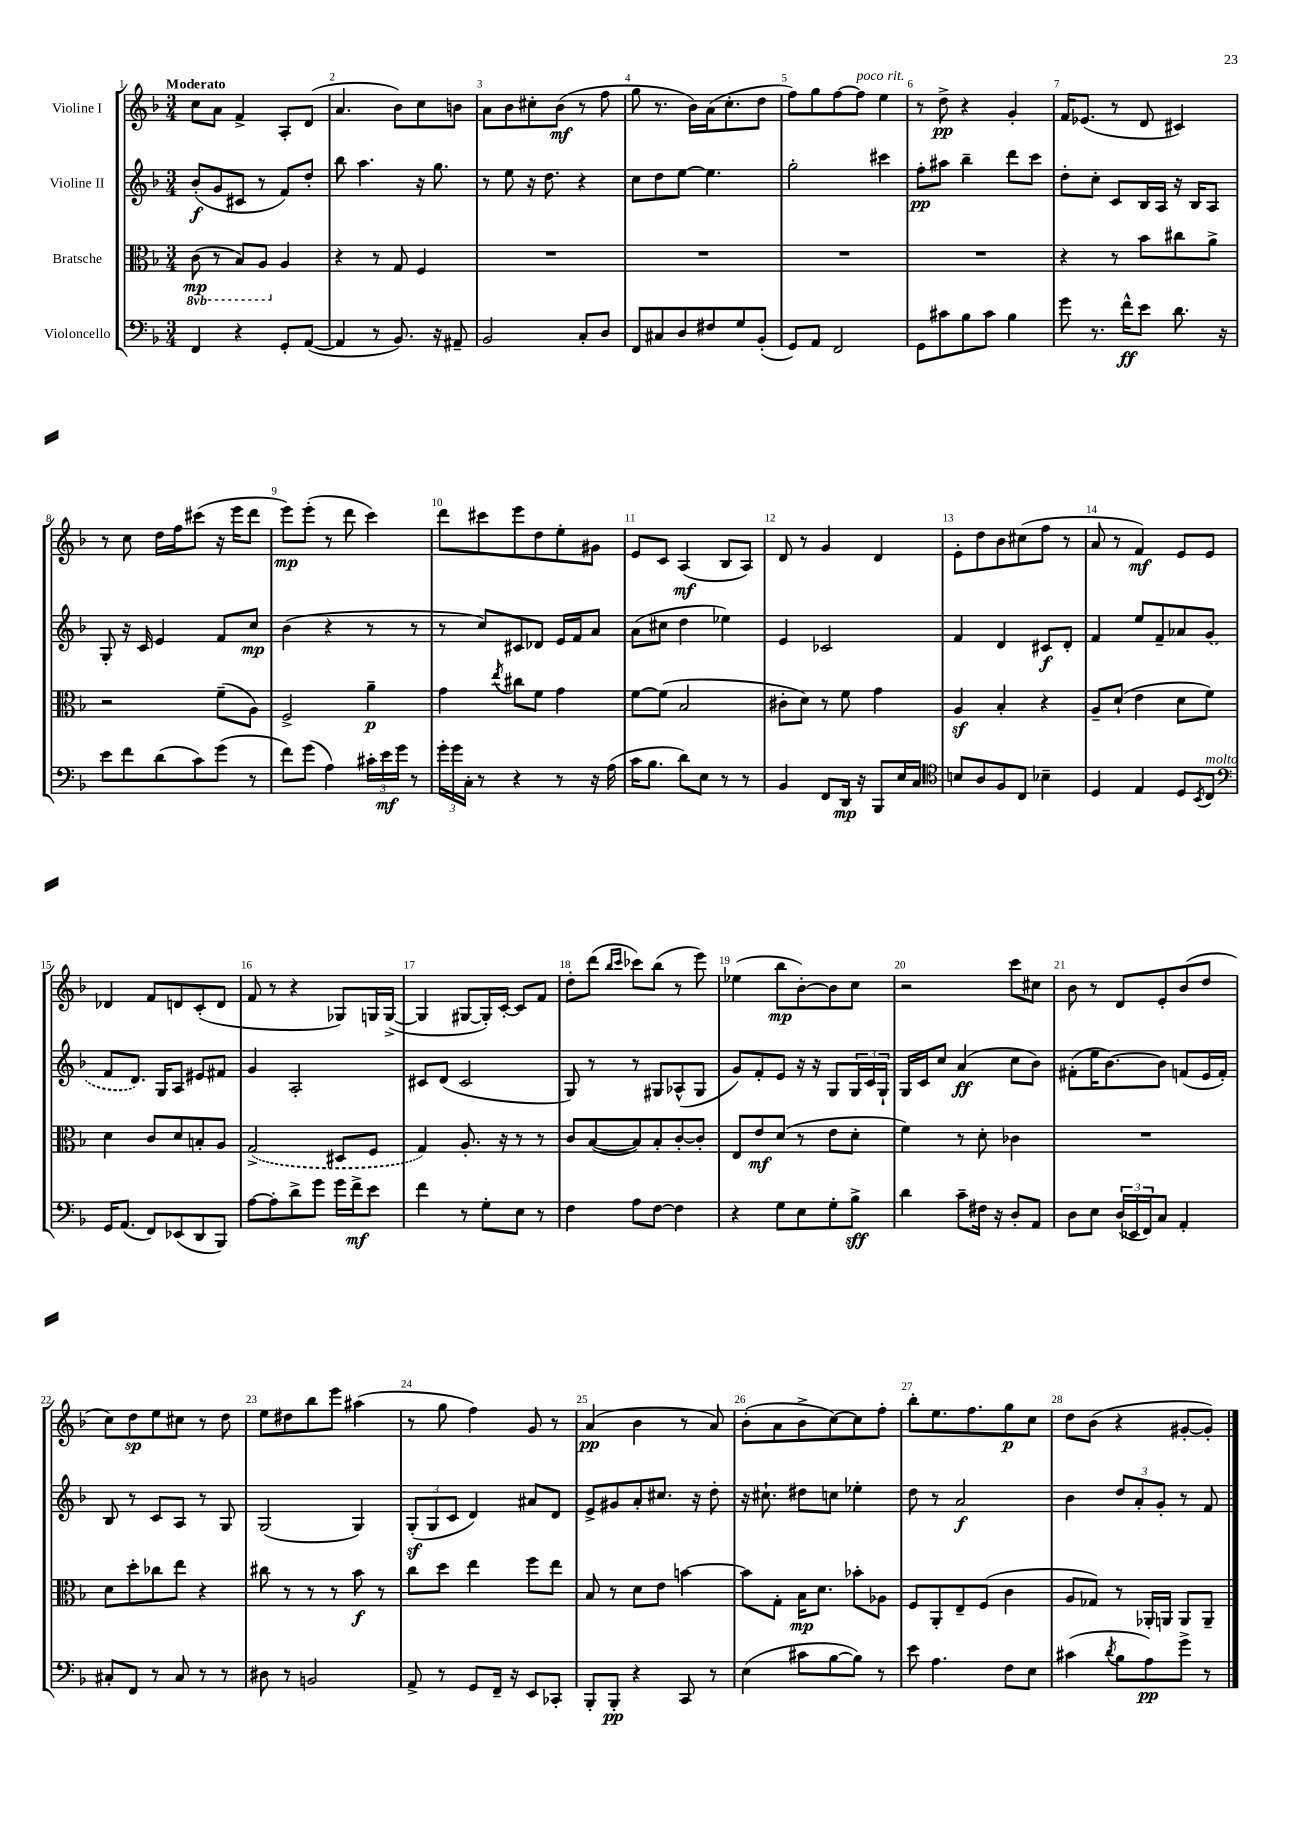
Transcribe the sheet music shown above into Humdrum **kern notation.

**kern	**kern	**kern	**kern
*staff4	*staff3	*staff2	*staff1
*clefF4	*clefC3	*clefG2	*clefG2
*k[b-]	*k[b-]	*k[b-]	*k[b-]
*M3/4	*M3/4	*M3/4	*M3/4
4FF/	(8C\	(8b-'/L	8cc\L
.	8r	8g/	8a\J
4r	8BB-/L)	8c#/J	4f^/
.	8AA/J	8r	.
8GG'/L	4A/	8f/L)	8A'/L
([8AA/J	.	8dd'/J	(8d/J
=	=	=	=
4AA/]	4r	8bb-\	4.a/
.	.	4.aa\	.
8r	8r	.	.
8.BB-/)	8G/	.	8b-\L)
.	4F/	16r	8cc\
16r	.	8.gg\	.
8AA#~/	.	.	8b\J
=	=	=	=
2BB-/	2.r	8r	8a\L
.	.	8ee\	8b-\
.	.	16r	8cc#'\
.	.	8.dd\	.
.	.	.	(8b-\J
8C'/L	.	4r	8r
8D/J	.	.	8ff\
=	=	=	=
8FF/L	2.r	8cc\L	8gg\
8C#/	.	8dd\	8.r
8D/	.	[8ee\J	.
.	.	.	16b-\LL)
8F#/	.	4.ee\]	(16a\J
.	.	.	8.cc'\
8G/	.	.	.
(8BB-'/J	.	.	8dd\J
=	=	=	=
8GG/L)	2.r	2gg'\	8ff\L)
8AA/J	.	.	8gg\
2FF/	.	.	[8ff\
.	.	.	8ff\]J
.	.	4ccc#\	4ee\
=	=	=	=
8GG\L	2.r	8ff'\L	8r
8c#\	.	8aa#\J	8dd^\
8B-\	.	4bb-~\	4r
8c#\J	.	.	.
4B-\	.	8ddd\L	4g'/
.	.	8ccc\J	.
=	=	=	=
8g\	4r	8dd'\L	16f/LK
.	.	.	(8.e-/J
8.r	.	8cc'\J	.
.	8r	8c/L	8r
16f^^\LK	.	.	.
8e\J	8b-\L	16B-/L	8d/
.	.	16A/JJ	.
8.d\	8cc#\	16r	4c#/)
.	.	16B-/LK	.
.	8a^\J	8A/J	.
16r	.	.	.
=	=	=	=
8e\L	2r	8G'/	8r
8f\	.	16r	8cc\
.	.	16c/	.
(8d\	.	4e/	16dd\LL
.	.	.	16ff\J
8c\)	.	.	(8ccc#\J
(8g\J	(8f~\L	8f/L	16r
.	.	.	16eee\LK
8r	8A\J)	8cc/J	8ddd\J
=	=	=	=
8f\L)	2F^/	(4b-\	8eee\L)
(8g\J	.	.	(8eee'\J
4A\)	.	4r	8r
.	.	.	8ddd\
24c#'\LL	4a~\	8r	4ccc\)
24e\	.	.	.
24g\JJ	.	.	.
8r	.	8r	.
=	=	=	=
24g'\LL	4g\	8r	8ddd\L
24g\	.	.	.
24C'\JJ	.	.	.
8r	.	8cc/L)	8ccc#\
.	8qee/	.	.
4r	8cc#\L	8c#/	8eee\
.	8f\J	8d-/J	8dd\
8r	4g\	16e/LL	8ee'\
.	.	16f/J	.
16r	.	8a/J	8g#\J
(16A\	.	.	.
=	=	=	=
16c\LK	[8f\L	(8a\L	8e/L
8.B-\J	.	.	.
.	(8f\]J	8cc#\J	8c/J
8d\L)	2B-/	4dd\	(4A/
8E\J	.	.	.
8r	.	4ee-\)	8B-/L
8r	.	.	8A/J)
=	=	=	=
4BB-/	8c#'\L	4e/	8d/
.	8d\J)	.	8r
8FF/L	8r	2c-/	4g/
16DD/Jk	8f\	.	.
16r	.	.	.
8BBB-/L	4g\	.	4d/
16E/L	.	.	.
16C/JJ	.	.	.
=	=	=	=
*clefC4	*	*	*
8B/L	4A/	4f/	8e'\L
8A/	.	.	8dd\
8F/	4B-'/	4d/	8b-\
8C/J	.	.	(8cc#\
4B-~\	4r	8c#/L	8ff\J
.	.	8d'/J	8r
=	=	=	=
4D/	8A~/L	4f/	8a/
.	(8d`/J	.	8r
4E/	4e\	8ee/L	4f/)
.	.	8f~/	.
8D/L	8d\L	8a-/	8e/L
8qBB-/	.	.	.
8C/J	8f\J)	(8g/J	8e/J
=	=	=	=
*clefF4	*	*	*
16GG/LK	4d\	8f/L	4d-/
(8.AA/J	.	.	.
.	.	8.d/J)	.
8FF/L)	8c/L	.	8f/L
.	.	16G/LK	.
(8EE-/	8d/	8A/J	8d/
8DD/	8B'/	8e#/L	(8c'/
8BBB-/J)	8A/J	8f#/J	8d/J
=	=	=	=
[8A\L	(2G^/	4g/	8f/
8A'\]	.	.	8r
8d^\	.	2A'/	4r
8g\J	.	.	.
16g\LL	8D#/L	.	8G-/L)
16f^\J	.	.	.
8e\J	8F/J	.	16G/L
.	.	.	([16G^/JJ
=	=	=	=
4f\	4G/)	8c#/L	4G/]
.	.	(8d/J	.
8r	8.A'/	2c#/	[8G#/L
8G'\L	.	.	16G#'/]L)
.	16r	.	[16c'/JJ
8E\J	8r	.	8c/]L
8r	8r	.	8f/J
=	=	=	=
4F\	8c/L	8G/)	8dd'\L
.	([8B-/	8r	(8ddd\J
.	.	.	16qqbb-/LL
.	.	.	16qqccc/JJ
8A\L	8B-/])	8r	8ccc-\L)
[8F\J	8B-'/	8G#/L	(8bb-\J
4F\]	[8c'/	(8A-^^/	8r
.	8c'/]J	8G#/J	8eee\)
=	=	=	=
4r	8E/L	8g/L)	(4ee-\
.	8e/	8f'/	.
8G\L	(8d/J	8e/J	8bb-\L
8E\	8r	16r	[8b-'\)
.	.	16r	.
8G'\	8e\L	8G/L	8b-\]
8B-^\J	8d'\J	24G/L	8cc\J
.	.	24c/	.
.	.	24G`/JJ	.
=	=	=	=
4d\	4f\)	16G/LL	2r
.	.	16c/J	.
.	.	8cc/J	.
8c~\L	8r	(4a/	.
16F#\Jk	8d'\	.	.
16r	.	.	.
8D'/L	4c-\	8cc\L	8ccc\L
8AA/J	.	8b-\J)	8cc#\J
=	=	=	=
8D\L	2.r	(8f#'\L	8b-\
8E\J	.	16ee\K	8r
.	.	[8.b-\)	.
(24D/LL	.	.	8d/L
24EE-/	.	.	.
24FF/J)	.	.	.
8C/J	.	8b-\]J	8e'/
4AA'/	.	(8f/L	(8b-/
.	.	16e/L	8dd/J
.	.	16f'/JJ)	.
=	=	=	=
8C#'/L	8d\L	8B-/	8cc\L)
8FF/J	8dd'\	8r	8dd\
8r	8cc-\	8c/L	8ee\
8C#/	8ee\J	8A/J	8cc#\J
8r	4r	8r	8r
8r	.	8G/	8dd\
=	=	=	=
8D#\	8cc#\	(2G/	8ee\L
8r	8r	.	8dd#\
2BB/	8r	.	8bb-\
.	8r	.	8eee\J
.	8b-\	4G/)	(4aa#\
.	8r	.	.
=	=	=	=
8AA^/	8cc\L	(12G'/L	8r
.	.	12G/	.
8r	8dd\J	.	8gg\
.	.	12c/J	.
8GG/L	4ee\	4d/)	4ff\)
16FF~/Jk	.	.	.
16r	.	.	.
8EE/L	8ff\L	8a#/L	8g/
8CC-'/J	8ee\J	8d/J	8r
=	=	=	=
8BBB-'/L	8B-/	8e^/L	(4a/
8BBB-'/J	8r	8g#/	.
4r	8d\L	8a'/	4b-\
.	8e\J	8.cc#/J	.
8CC/	[4b\	.	8r
.	.	16r	.
8r	.	8dd'\	8a/)
=	=	=	=
(4E\	8b\]L	16r	(8b-'\L
.	.	8.cc#`\	.
.	8G'\J	.	8a\
8c#\L	16B-\LK	8dd#\L	8b-^\
.	8.d\J	.	.
[8B-\	.	8cc\J	[8cc\)
8B-\]J)	8b-'\L	4ee-'\	8cc\]
8r	8A-\J	.	8ff'\J
=	=	=	=
8e\	8F/L	8dd\	8bb-'\L
4.A\	8AA'/	8r	8.ee\
.	8E~/	2a/	.
.	.	.	8.ff\
.	(8F/J	.	.
8F\L	4c\	.	8gg\
8E\J	.	.	8cc\J
=	=	=	=
(4c#\	8A/L	4b-\	8dd\L
.	8G-/J)	.	(8b-\J
8qd/	.	.	.
8B-\L	8r	12dd/L	4r
.	.	12a'/	.
8A\)	16AA-'/LL	.	.
.	.	12g'/J	.
.	16AA/JJ	.	.
8g^\J	8AA/L	8r	[8g#'/L
8r	8AA~/J	8f/	8g#'/]J)
==	==	==	==
*-	*-	*-	*-
